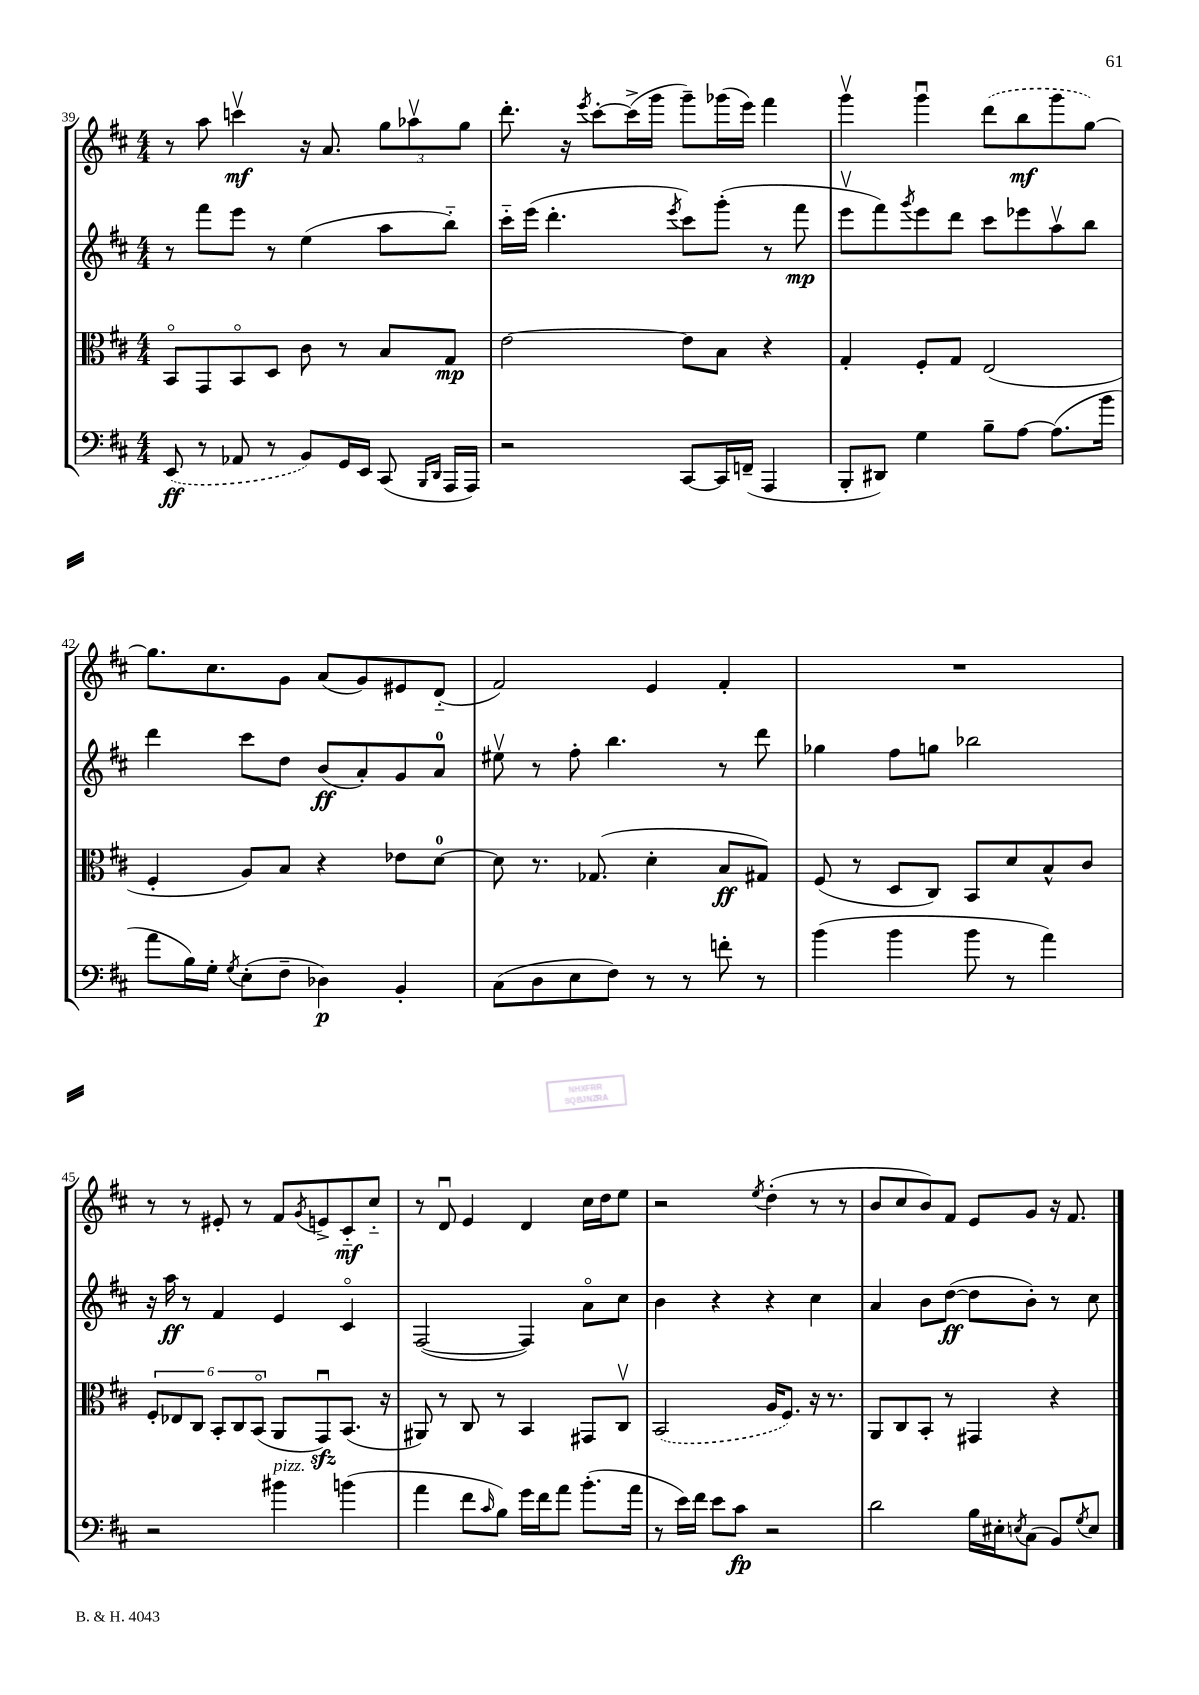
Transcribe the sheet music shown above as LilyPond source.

<<
\new StaffGroup <<
\new Staff = "s0" {
    \clef treble \key d \major \numericTimeSignature \time 4/4
    r8 a''8 c'''4\upbow\mf r16 a'8. \tuplet 3/2 { g''8 aes''8\upbow g''8 } |
    d'''8.-. r16 \acciaccatura { e'''8 } cis'''8~-. cis'''16->( g'''16 g'''8--) ges'''16( e'''16) fis'''4 |
    g'''4\upbow g'''4\downbow \once \slurDashed d'''8( b''8\mf g'''8 g''8~) |
    g''8. cis''8. g'8 a'8( g'8) eis'8 d'8-_( |
    fis'2) e'4 fis'4-. |
    R1 |
    r8 r8 eis'8-. r8 fis'8 \acciaccatura { g'8 } e'8-> cis'8-_\mf cis''8-_ |
    r8 d'8\downbow e'4 d'4 cis''16 d''16 e''8 |
    r2 \acciaccatura { e''8 } d''4-.( r8 r8 |
    b'8 cis''8 b'8) fis'8 e'8 g'8 r16 fis'8. \bar "|." |
}
\new Staff = "s1" {
    \clef treble \key d \major \numericTimeSignature \time 4/4
    r8 fis'''8 e'''8 r8 e''4( a''8 b''8-_) |
    cis'''16-_ e'''16( d'''4.-. \acciaccatura { e'''8 } cis'''8) g'''8-.( r8 fis'''8\mp |
    e'''8\upbow fis'''8) \acciaccatura { g'''8 } e'''8 d'''8 cis'''8 ees'''8 a''8\upbow b''8 |
    d'''4 cis'''8 d''8 b'8\ff( a'8-.) g'8 a'8-0 |
    eis''8\upbow r8 fis''8-. b''4. r8 d'''8 |
    ges''4 fis''8 g''8 bes''2 |
    r16 a''16\ff r8 fis'4 e'4 cis'4\flageolet |
    fis2~( fis4) a'8\flageolet cis''8 |
    b'4 r4 r4 cis''4 |
    a'4 b'8 d''8~\ff( d''8 b'8-.) r8 cis''8 \bar "|." |
}
\new Staff = "s2" {
    \clef alto \key d \major \numericTimeSignature \time 4/4
    b,8\flageolet g,8 b,8\flageolet d8 cis'8 r8 b8 g8\mp |
    e'2~ e'8 b8 r4 |
    g4-. fis8-. g8 e2( |
    fis4-. a8) b8 r4 ees'8 d'8-0~ |
    d'8 r8. ges8.( d'4-. b8\ff gis8) |
    fis8( r8 d8 cis8) b,8 d'8 b8-^ cis'8 |
    \tuplet 6/4 { fis8-. ees8 cis8 b,8-. cis8 b,8\flageolet( } a,8 g,8\downbow\sfz) b,8.( r16 |
    ais,8) r8 cis8 r8 b,4 gis,8 cis8\upbow |
    \once \slurDashed b,2( a16 fis8.) r16 r8. |
    a,8 cis8 b,8-. r8 gis,4 r4 \bar "|." |
}
\new Staff = "s3" {
    \clef bass \key d \major \numericTimeSignature \time 4/4
    \once \slurDashed e,8\ff( r8 aes,8 r8 b,8) g,16 e,16 cis,8( \grace { b,,16 d,16 } a,,16 a,,16) |
    r2 cis,8~ cis,16 f,16--( a,,4 |
    b,,8-. dis,8) g4 b8-- a8~ a8.( b'16 |
    a'8 b16) g16-. \acciaccatura { g8 } e8-.( fis8-- des4\p) b,4-. |
    cis8( d8 e8 fis8) r8 r8 f'8-. r8 |
    b'4( b'4 b'8 r8 a'4) |
    r2 bis'4^\markup { \italic "pizz." } b'4( |
    a'4 fis'8 \grace { cis'16 } b8) g'16 fis'16 a'8 b'8.-.( a'16 |
    r8 e'16) fis'16 e'8 cis'8\fp r2 |
    d'2 b16 eis16-. \acciaccatura { e8 } cis8( b,8) \acciaccatura { g8 } e8 \bar "|." |
}
>>
>>
\layout { \context { \Score currentBarNumber = #39 } }
